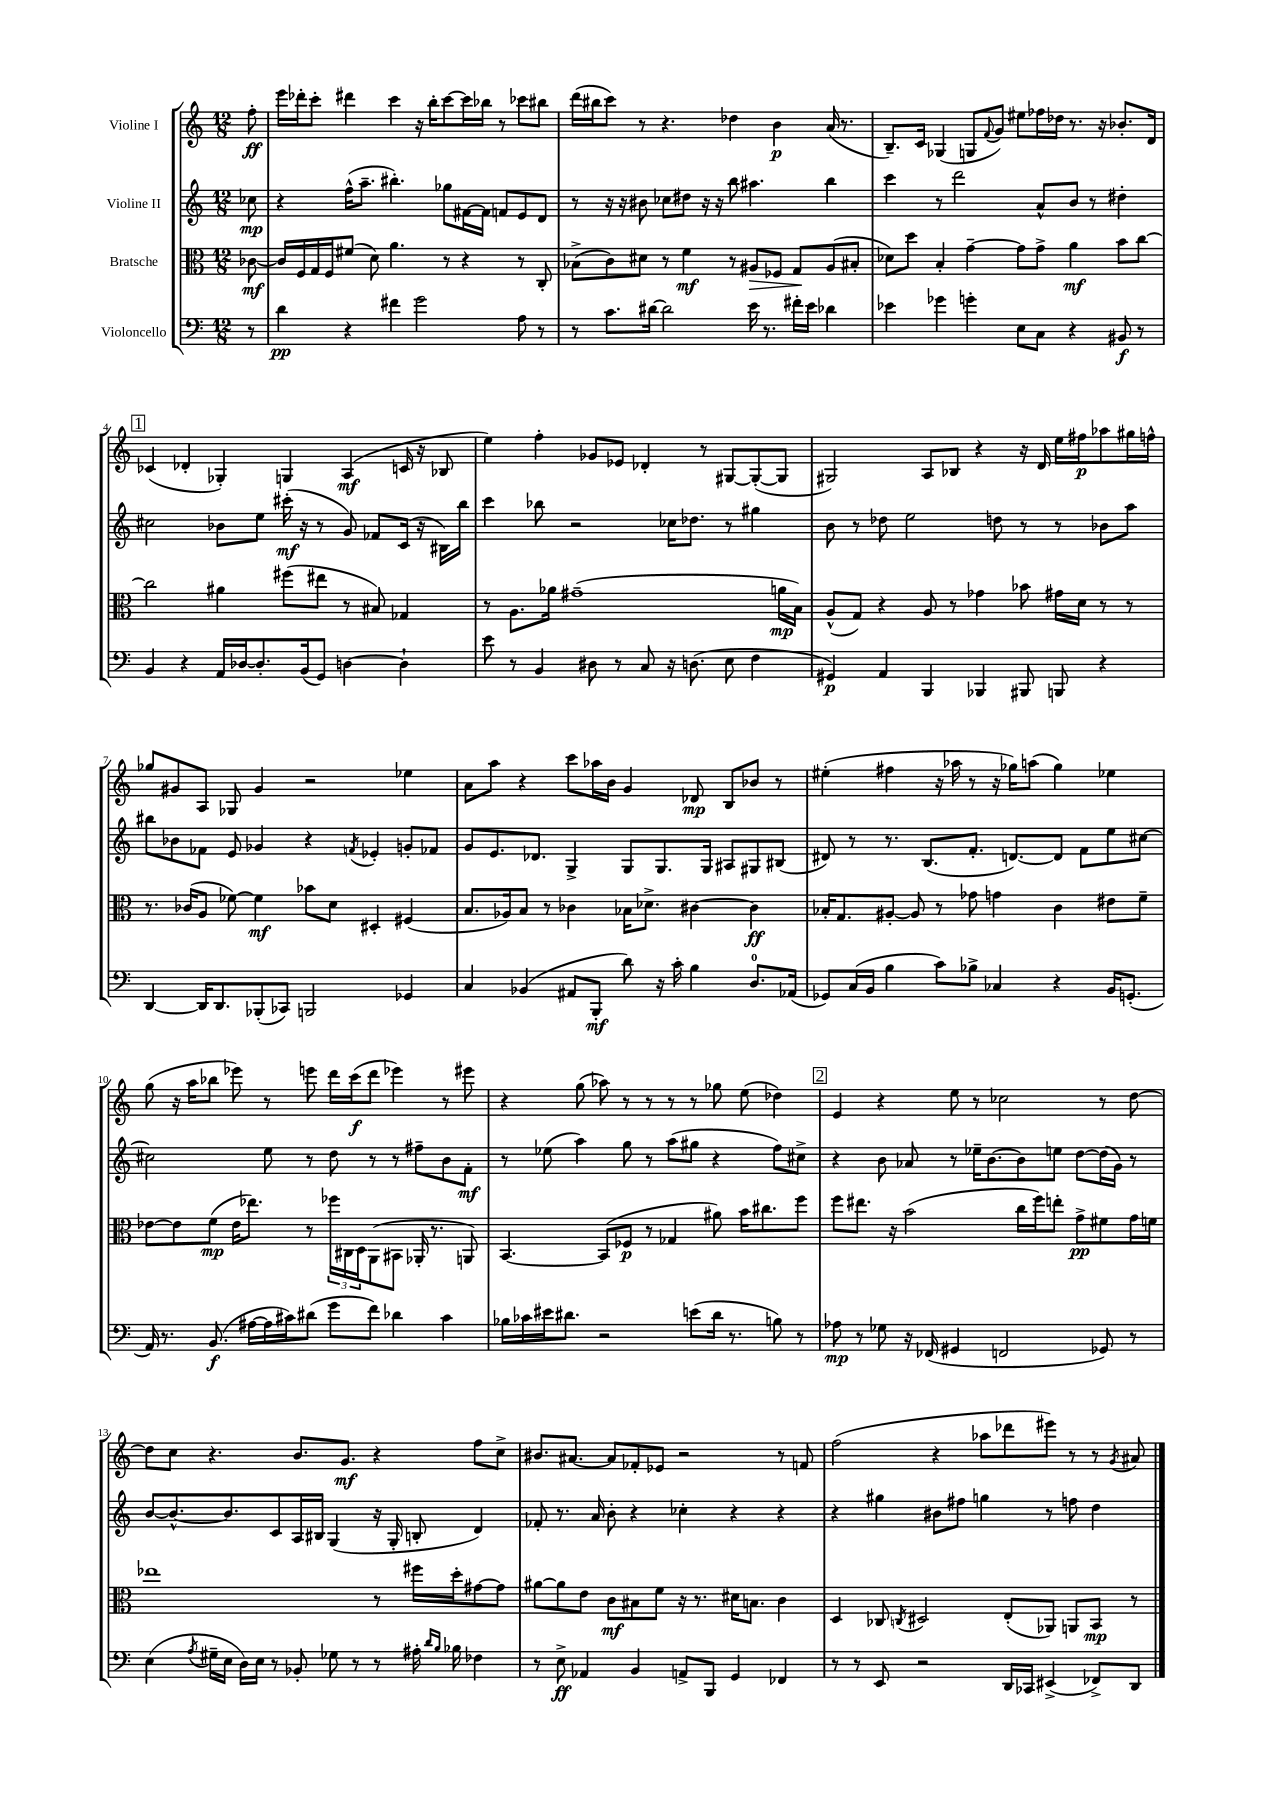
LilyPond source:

<<
\new StaffGroup <<
\new Staff = "s0" \with { instrumentName = "Violine I" } {
    \clef treble \key c \major \numericTimeSignature \time 12/8 \partial 8
    f''8-.\ff |
    e'''16 des'''16-. c'''8-. dis'''4 c'''4 r16 b''16-. c'''8~ c'''16 bes''16 r8 ces'''8 bis''8 |
    d'''16( bis''16 c'''8) r8 r4. des''4 b'4\p a'16( r8. |
    b8.--) c'16 ges4( g8 \appoggiatura { f'8 } g'8) eis''8 fes''16 des''16 r8. r16 bes'8.-. d'16 |
    \mark \markup { \box "1" } ces'4( des'4-. ges4-.) g4 a4\mf( c'16 r16 bes8 |
    e''4) f''4-. ges'8 ees'8 des'4-. r8 gis8~ gis8~-.( gis8 |
    gis2) a8 bes8 r4 r16 d'16 e''16 fis''16\p aes''8 gis''16 f''16-^ |
    ges''8 gis'8 a8 ges8 gis'4 r2 ees''4 |
    a'8 a''8 r4 c'''8 aes''16 b'16 g'4 des'8\mp b8 bes'8 r8 |
    eis''4-.( fis''4 r16 aes''16 r8 r16 ges''16) a''8( ges''4) ees''4 |
    g''8( r16 a''16 bes''8 ees'''8) r8 e'''8 d'''16 c'''16\f( d'''8 ees'''4) r8 eis'''8 |
    r4 g''8( aes''8) r8 r8 r8 r8 ges''8 e''8( des''4) |
    \mark \markup { \box "2" } e'4 r4 e''8 r8 ces''2 r8 d''8~ |
    d''8 c''8 r4. b'8. g'8.\mf r4 f''8 c''8-> |
    bis'8. ais'8.~ ais'8 fes'8-. ees'8 r2 r8 f'8 |
    f''2( r4 aes''8 des'''8 eis'''8) r8 r8 \acciaccatura { g'8 } ais'8 \bar "|." |
}
\new Staff = "s1" \with { instrumentName = "Violine II" } {
    \clef treble \key c \major \numericTimeSignature \time 12/8 \partial 8
    ces''8\mp |
    r4 f''16-^( a''8.-- bis''4.-.) ges''8 fis'16~ fis'16 f'8 e'8 d'8 |
    r8 r16 r16 bis'8 ces''8 dis''8 r16 r16 b''8 ais''4. b''4 |
    c'''4 r8 d'''2 a'8-^ b'8 r8 dis''4-. |
    \mark \markup { \box "1" } cis''2 bes'8 e''8 cis'''16-.\mf( r16 r8 g'8) fes'8 c'16( r16 bis16) b''16 |
    c'''4 bes''8 r2 ces''16 des''8. r8 gis''4 |
    b'8 r8 des''8 e''2 d''8 r8 r8 bes'8 a''8 |
    bis''8 bes'8 fes'8 e'8 ges'4 r4 \acciaccatura { f'8 } ees'4-. g'8-. fes'8 |
    g'8 e'8. des'8. g4-> g8 g8. g16 ais8 gis8 bis8( |
    dis'8) r8 r8. b8.( f'8.-. d'8.~) d'8 f'8 e''8 cis''8~ |
    cis''2 e''8 r8 d''8 r8 r8 fis''8-- b'8 f'8-.\mf |
    r8 ees''8( a''4) g''8 r8 a''8( gis''8 r4 f''8) cis''8-> |
    \mark \markup { \box "2" } r4 b'8 aes'8 r8 ees''16-- b'8.~ b'8 e''8 d''8~ d''16( g'16) r8 |
    b'8~ b'8.~-^ b'8. c'8 a16 bis16 g4( r16 g16-. b8-. d'4) |
    fes'8-. r8. a'16 b'8-. r4 ces''4-. r4 r4 |
    r4 gis''4 bis'8 fis''8 g''4 r8 f''8 d''4 \bar "|." |
}
\new Staff = "s2" \with { instrumentName = "Bratsche" } {
    \clef alto \key c \major \numericTimeSignature \time 12/8 \partial 8
    ces'8~\mf |
    ces'16 f16 g16 f16 fis'8( d'8) a'4. r8 r4 r8 c8-. |
    bes8->( c'8) dis'8 r8 f'4\mf r8 ais8\> fes8 g8\! ais8( bis8-. |
    des'8) d''8 b4-. g'4~-- g'8 g'8-> a'4\mf b'8 c''8~ |
    \mark \markup { \box "1" } c''2 ais'4 fis''8( eis''8 r8 bis8) ges4 |
    r8 a8. aes'16 gis'1--( a'16\mp b16) |
    a8-^( g8) r4 a8 r8 ges'4 bes'8 gis'16 d'16 r8 r8 |
    r8. ces'16( a8 fes'8~) fes'4\mf bes'8 d'8 dis4-. fis4( |
    b8. aes16) b8 r8 ces'4 bes16 des'8.-> cis'4~ cis'4\ff |
    bes16-. g8. ais8~-. ais8 r8 ges'8 g'4 c'4 eis'8 f'8-- |
    ees'8~ ees'8 f'8\mp( ees'16 ees''8.) r8 \tuplet 3/2 { fes''16 cis16 d16 } a,8( bis,8 aes,16-. r8. a,8) |
    b,4.~ b,8( fes8\p r8 ges4 ais'8) b'16 cis''8. f''8 |
    \mark \markup { \box "2" } f''8 eis''8. r16 b'2( c''16 f''16) e''8-. g'8->\pp fis'8 g'16 f'16 |
    ees''1 r8 fis''16 d''16-. gis'8~ gis'8 |
    ais'8~ ais'8 e'8 c'8\mf bis8 f'8 r16 r8. dis'16 b8. c'4 |
    d4 ces8 \acciaccatura { c8 } dis2 e8-.( aes,8) a,8 b,8\mp r8 \bar "|." |
}
\new Staff = "s3" \with { instrumentName = "Violoncello" } {
    \clef bass \key c \major \numericTimeSignature \time 12/8 \partial 8
    r8 |
    d'4\pp r4 fis'4 g'2 a8 r8 |
    r8 c'8. dis'16~ dis'2 e'16 r8. fis'16-. e'16 des'4 |
    ees'4 ges'4 g'4-. e8 c8 r4 bis,8\f r8 |
    \mark \markup { \box "1" } b,4 r4 a,16 des16~ des8.-. b,16( g,8) d4~ d4-! |
    e'8 r8 b,4 dis8 r8 c8 r16 d8.( e8 f4 |
    gis,4\p) a,4 b,,4 bes,,4 bis,,8 b,,8 r4 |
    d,4~ d,16 d,8. bes,,8-.( ces,8) b,,2 ges,4 |
    c4 bes,4( ais,8 b,,8-.\mf d'8) r16 c'16-. b4 d8.-0 aes,16( |
    ges,8) c16( b,16 b4 c'8) bes8-> ces4 r4 b,16 g,8.-.( |
    a,16) r8. b,8.\f( ais16~ ais16 cis'16) dis'8( g'8 f'8) des'4 cis'4 |
    bes16 ces'16 eis'16 dis'8. r2 e'8( dis'16 r8. b8) r8 |
    \mark \markup { \box "2" } aes8\mp r8 ges8 r16 fes,16( gis,4 f,2 ges,8) r8 |
    e4( \acciaccatura { a8 } gis16-- e16 d16) e16 r8 bes,8-. ges8 r8 r8 ais16-. \grace { d'16 b16 } bes16 fes4 |
    r8 e8->\ff aes,4 b,4 a,8-> b,,8 g,4 fes,4 |
    r8 r8 e,8 r2 d,16 ces,16 eis,4->( fes,8->) d,8 \bar "|." |
}
>>
>>
